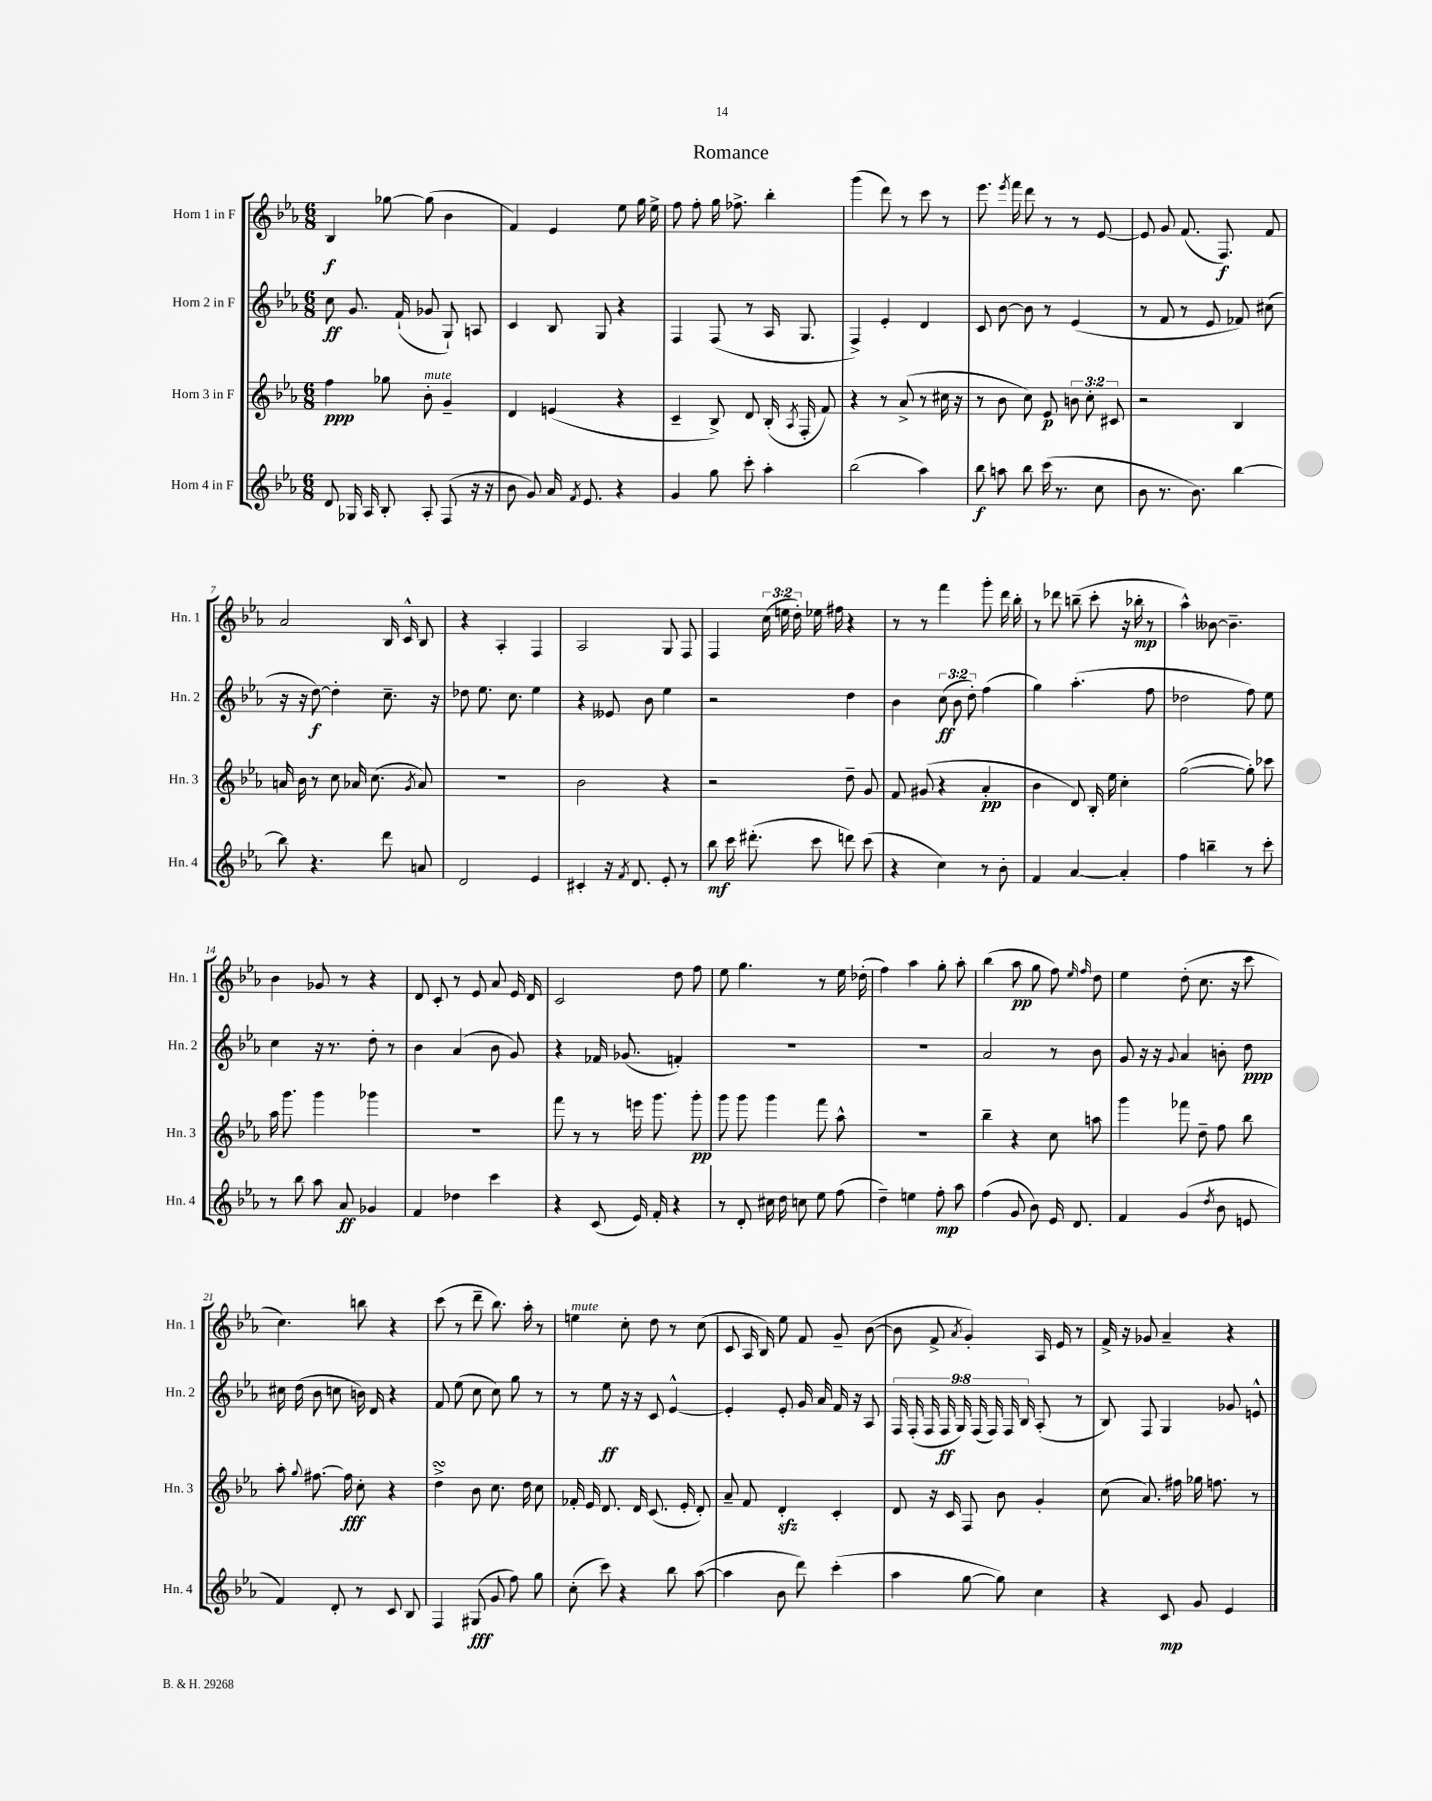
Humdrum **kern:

**kern	**dynam	**kern	**dynam	**kern	**dynam	**kern	**dynam
*part4	*part4	*part3	*part3	*part2	*part2	*part1	*part1
*staff4	*staff4	*staff3	*staff3	*staff2	*staff2	*staff1	*staff1
*I"Horn 4 in F	*	*I"Horn 3 in F	*	*I"Horn 2 in F	*	*I"Horn 1 in F	*
*I'Hn. 4	*	*I'Hn. 3	*	*I'Hn. 2	*	*I'Hn. 1	*
*clefG2	*	*clefG2	*	*clefG2	*	*clefG2	*
*k[b-e-a-]	*	*k[b-e-a-]	*	*k[b-e-a-]	*	*k[b-e-a-]	*
*M6/8	*	*M6/8	*	*M6/8	*	*M6/8	*
=1	=1	=1	=1	=1	=1	=1	=1
8d/	.	4ff\	ppp	8cc\	ff	4B-/	f
16G-X/	.	.	.	8.g/	.	.	.
16A-/	.	.	.	.	.	.	.
8B-'/	.	8gg-X\	.	.	.	[8gg-X\	.
.	.	.	.	(16f`/	.	.	.
!	!	!LO:TX:a:i:t=mute	!	!	!	!	!
8A-'/	.	8b-'\	.	8g-X/	.	(8gg-\]	.
(8F/	.	4g~/	.	8G`/)	.	4b-\	.
16r	.	.	.	8An/	.	.	.
16r	.	.	.	.	.	.	.
=2	=2	=2	=2	=2	=2	=2	=2
8b-\	.	4d/	.	4c/	.	4f/)	.
8g/)	.	.	.	.	.	.	.
16a-/	.	(4en/	.	8B-/	.	4e-/	.
8qf/	.	.	.	.	.	.	.
8.e-/	.	.	.	.	.	.	.
.	.	.	.	8G/	.	.	.
4r	.	4r	.	4r	.	8ee-\	.
.	.	.	.	.	.	16gg\	.
.	.	.	.	.	.	16ee-^\	.
=3	=3	=3	=3	=3	=3	=3	=3
4g/	.	4c~/	.	4F/	.	8ff\	.
.	.	.	.	.	.	8ff'\	.
8gg\	.	8B-^/)	.	(8F/	.	16gg\	.
.	.	.	.	.	.	8.ff-X^\	.
8ccc'\	.	8d/	.	8r	.	.	.
4aa-'\	.	(16B-'/	.	16A-/	.	4bb-'\	.
.	.	8qA-/	.	.	.	.	.
.	.	16F'/	.	8.G/	.	.	.
.	.	8f/)	.	.	.	.	.
=4	=4	=4	=4	=4	=4	=4	=4
(2bb-\	.	4r	.	4F^/)	.	(4ggg\	.
.	.	8r	.	4e-'/	.	8ddd\)	.
.	.	(8a-^/	.	.	.	8r	.
4aa-\)	.	8r	.	4d/	.	8ccc\	.
.	.	16cc#X\	.	.	.	8r	.
.	.	16r	.	.	.	.	.
=5	=5	=5	=5	=5	=5	=5	=5
8bb-\	f	8r	.	8c/	.	8.eee-\	.
8aan\	.	8b-\	.	[8b-\	.	.	.
.	.	.	.	.	.	8qeee-/	.
.	.	.	.	.	.	16fff\	.
8bb-\	.	8cc\)	.	8b-\]	.	8ddd\	.
(16ccc\	.	8e-/	p	8r	.	8r	.
8.r	.	.	.	.	.	.	.
.	.	12bn\	.	(4e-/	.	8r	.
.	.	12cc'\	.	.	.	.	.
8cc\	.	.	.	.	.	[8e-/	.
.	.	12c#X/	.	.	.	.	.
=6	=6	=6	=6	=6	=6	=6	=6
8b-\	.	2r	.	8r	.	8e-/]	.
8.r	.	.	.	8f/	.	8g/	.
.	.	.	.	8r	.	(8.f/	.
8.b-\)	.	.	.	.	.	.	.
.	.	.	.	8e-/	.	.	.
.	.	.	.	.	.	8.F/)	f
[4bb-\	.	4B-/	.	8f-X/)	.	.	.
.	.	.	.	(8cc#X\	.	8f/	.
!!LO:LB:g=z
=7	=7	=7	=7	=7	=7	=7	=7
8bb-\]	.	16an/	.	16r	.	2a-/	.
.	.	16b-\	.	16r	.	.	.
4.r	.	8r	.	[8dd\)	f	.	.
.	.	8cc\	.	4dd'\]	.	.	.
.	.	16a-X/	.	.	.	.	.
.	.	(8.cc\	.	.	.	.	.
8ddd\	.	.	.	8.cc~\	.	16B-/	.
.	.	.	.	.	.	16c^^/	.
.	.	8qg/	.	.	.	.	.
8an/	.	8a-/)	.	.	.	8B-/	.
.	.	.	.	16r	.	.	.
=8	=8	=8	=8	=8	=8	=8	=8
2d/	.	2.r	.	8dd-X\	.	4r	.
.	.	.	.	8.ee-\	.	.	.
.	.	.	.	.	.	4A-'/	.
.	.	.	.	8.cc\	.	.	.
4e-/	.	.	.	4ee-\	.	4F/	.
=9	=9	=9	=9	=9	=9	=9	=9
4c#X'/	.	2b-\	.	4r	.	2A-/	.
16r	.	.	.	8e--X/	.	.	.
8qf/	.	.	.	.	.	.	.
8.d/	.	.	.	.	.	.	.
.	.	.	.	8b-\	.	.	.
8e-'/	.	4r	.	4ee-\	.	8G/	.
8r	.	.	.	.	.	8F/	.
=10	=10	=10	=10	=10	=10	=10	=10
8bb-\	mf	2r	.	2r	.	4F/	.
16ccc\	.	.	.	.	.	.	.
(8.ddd#X'\	.	.	.	.	.	.	.
.	.	.	.	.	.	(24cc\	.
.	.	.	.	.	.	24een\	.
.	.	.	.	.	.	24dd'\)	.
8ccc\	.	.	.	.	.	16ee-X\	.
.	.	.	.	.	.	16ff#X\	.
8dddn\)	.	8dd~\	.	4dd\	.	4r	.
(8ccc\	.	8g/	.	.	.	.	.
=11	=11	=11	=11	=11	=11	=11	=11
4r	.	8f/	.	4b-\	.	8r	.
.	.	(8g#X/	.	.	.	8r	.
4cc\)	.	4r	.	(12cc\	ff	4fff\	.
.	.	.	.	12b-\	.	.	.
.	.	.	.	12dd'\)	.	.	.
8r	.	4a-'/	pp	(4ff\	.	8ggg'\	.
8b-'\	.	.	.	.	.	16ddd\	.
.	.	.	.	.	.	16bb-'\	.
=12	=12	=12	=12	=12	=12	=12	=12
4f/	.	4b-\	.	4gg\)	.	8r	.
.	.	.	.	.	.	8ddd-X\	.
[4a-/	.	8d/)	.	(4.aa-'\	.	(8bbn~\	.
.	.	16B-'/	.	.	.	8ccc'\	.
.	.	16ee-\	.	.	.	.	.
4a-'/]	.	4cc'\	.	.	.	16r	.
.	.	.	.	.	.	16bb-X'\	mp
.	.	.	.	8ff\	.	8r	.
=13	=13	=13	=13	=13	=13	=13	=13
4ff\	.	([2gg\	.	2dd-X\	.	4aa-^^\)	.
4bbn~\	.	.	.	.	.	[8b--X\	.
.	.	.	.	.	.	4.b--~\]	.
8r	.	8gg'\])	.	8ff\)	.	.	.
8ccc'\	.	8ccc-X\	.	8ee-\	.	.	.
!!LO:LB:g=z
=14	=14	=14	=14	=14	=14	=14	=14
8r	.	16aa-\	.	4cc\	.	4b-\	.
.	.	8.ggg\	.	.	.	.	.
8bb-\	.	.	.	.	.	.	.
8aa-\	.	4ggg\	.	16r	.	8g-X/	.
.	.	.	.	8.r	.	.	.
8a-/	ff	.	.	.	.	8r	.
4g-X/	.	4ggg-X\	.	8dd'\	.	4r	.
.	.	.	.	8r	.	.	.
=15	=15	=15	=15	=15	=15	=15	=15
4f/	.	2.r	.	4b-\	.	8d/	.
.	.	.	.	.	.	8c'/	.
4dd-X\	.	.	.	(4a-/	.	8r	.
.	.	.	.	.	.	8e-/	.
4ccc\	.	.	.	8b-\	.	8a-/	.
.	.	.	.	8g/)	.	16e-/	.
.	.	.	.	.	.	16d/	.
=16	=16	=16	=16	=16	=16	=16	=16
4r	.	8fff\	.	4r	.	2c/	.
.	.	8r	.	.	.	.	.
(8c/	.	8r	.	16f-X/	.	.	.
.	.	.	.	(8.g-X/	.	.	.
16e-/)	.	16eeen\	.	.	.	.	.
16f'/	.	8.ggg\	.	.	.	.	.
4r	.	.	.	4fn'/)	.	8dd\	.
.	.	8ggg'\	pp	.	.	8ff\	.
=17	=17	=17	=17	=17	=17	=17	=17
8r	.	8ggg\	.	2.r	.	8ee-\	.
8d'/	.	8ggg\	.	.	.	4.gg\	.
16cc#X\	.	4ggg\	.	.	.	.	.
16dd\	.	.	.	.	.	.	.
8ccn\	.	.	.	.	.	.	.
8ee-\	.	8fff\	.	.	.	8r	.
(8ff\	.	8aa-^^\	.	.	.	16ee-\	.
.	.	.	.	.	.	(16dd-X'\	.
=18	=18	=18	=18	=18	=18	=18	=18
4dd~\)	.	2.r	.	2.r	.	4ff\)	.
4een\	.	.	.	.	.	4aa-\	.
8ff'\	mp	.	.	.	.	8gg'\	.
8aa-\	.	.	.	.	.	8aa-'\	.
=19	=19	=19	=19	=19	=19	=19	=19
(4ff\	.	4bb-~\	.	2a-/	.	(4bb-\	.
8g/	.	4r	.	.	.	8aa-\	pp
8b-\)	.	.	.	.	.	8gg\	.
16e-/	.	8cc\	.	8r	.	8ff\)	.
8.d/	.	.	.	.	.	.	.
.	.	.	.	.	.	16qqee-/	.
.	.	.	.	.	.	16qqff/	.
.	.	8aan\	.	8b-\	.	8dd\	.
=20	=20	=20	=20	=20	=20	=20	=20
4f/	.	4ggg\	.	8g/	.	4ee-\	.
.	.	.	.	16r	.	.	.
.	.	.	.	16r	.	.	.
.	.	.	.	8qqg/	.	.	.
(4g/	.	8fff-X\	.	4a-/	.	(8dd'\	.
.	.	8dd~\	.	.	.	8.cc\	.
8qdd/	.	.	.	.	.	.	.
8b-\	.	8ff\	.	8bn'\	.	.	.
.	.	.	.	.	.	16r	.
8en/	.	8bb-\	.	8dd\	ppp	8ccc\	.
!!LO:LB:g=z
=21	=21	=21	=21	=21	=21	=21	=21
4f/)	.	8aa-'\	.	16cc#X\	.	4.cc\)	.
.	.	.	.	(16dd\	.	.	.
.	.	8qqgg/	.	.	.	.	.
.	.	[8.ff#X\	.	8b-\	.	.	.
8d'/	.	.	.	8ccn\	.	.	.
.	.	16ff#\]	fff	.	.	.	.
8r	.	8cc'\	.	16bn\)	.	8bbn\	.
.	.	.	.	16d/	.	.	.
8c/	.	4r	.	4r	.	4r	.
8B-/	.	.	.	.	.	.	.
=22	=22	=22	=22	=22	=22	=22	=22
4F/	.	4ddsSsS^\	.	8f/	.	(8ccc\	.
.	.	.	.	(8ee-\	.	8r	.
(8G#X/	fff	8b-\	.	8cc\	.	8ddd~\	.
8g/	.	8.cc\	.	8cc\)	.	8.bb-\)	.
8ff\)	.	.	.	8gg\	.	.	.
.	.	16dd\	.	.	.	16aa-'\	.
8gg\	.	8cc\	.	8r	.	8r	.
=23	=23	=23	=23	=23	=23	=23	=23
!	!	!	!	!	!	!LO:TX:a:i:t=mute	!
(8cc'\	.	16f-X'/	.	8r	.	4een\	.
.	.	16e-/	.	.	.	.	.
8ccc\)	.	8.d/	.	8ee-\	ff	.	.
4r	.	.	.	16r	.	8cc'\	.
.	.	16d/	.	16r	.	.	.
.	.	(8.c/	.	8c/	.	8dd\	.
8bb-\	.	.	.	[4e-^^/	.	8r	.
.	.	16e-'/	.	.	.	.	.
([8aa-\	.	8d'/)	.	.	.	(8cc\	.
=24	=24	=24	=24	=24	=24	=24	=24
4aa-\]	.	8a-~/	.	4e-'/]	.	8c/	.
.	.	8f/	.	.	.	16A-/	.
.	.	.	.	.	.	16B-/)	.
8b-\	.	4dzz'/	.	8e-'/	.	8ee-\	.
8ddd\)	.	.	.	16g/	.	8f/	.
.	.	.	.	16a-/	.	.	.
(4ccc'\	.	4c'/	.	16f/	.	8g~/	.
.	.	.	.	16r	.	.	.
.	.	.	.	8A-/	.	([8b-\	.
=25	=25	=25	=25	=25	=25	=25	=25
4aa-\	.	8d/	.	18F/	.	8b-\]	.
.	.	.	.	(18F'/	.	.	.
.	.	.	.	18F/	.	.	.
.	.	16r	.	.	.	8f^/	.
.	.	.	.	18F/	ff	.	.
.	.	16c/	.	.	.	.	.
.	.	.	.	18G/)	.	.	.
.	.	.	.	.	.	8qa-/	.
[8gg\	.	8F/	.	.	.	4g'/)	.
.	.	.	.	(18F/	.	.	.
.	.	.	.	18F/)	.	.	.
8gg\])	.	8b-\	.	.	.	.	.
.	.	.	.	18F/	.	.	.
.	.	.	.	18B-/	.	.	.
4cc\	.	4g'/	.	(8A-'/	.	16A-/	.
.	.	.	.	.	.	16e-/	.
.	.	.	.	8r	.	8r	.
=26	=26	=26	=26	=26	=26	=26	=26
4r	.	(8cc\	.	8B-/)	.	16f^/	.
.	.	.	.	.	.	16r	.
.	.	8.a-/)	.	8F/	.	8g-X/	.
8c/	mp	.	.	4G/	.	4a-~/	.
.	.	16ff#X\	.	.	.	.	.
8g/	.	16gg-X\	.	.	.	.	.
.	.	8.ffn\	.	.	.	.	.
4e-/	.	.	.	8g-X/	.	4r	.
.	.	8r	.	8en^^/	.	.	.
==	==	==	==	==	==	==	==
*-	*-	*-	*-	*-	*-	*-	*-
